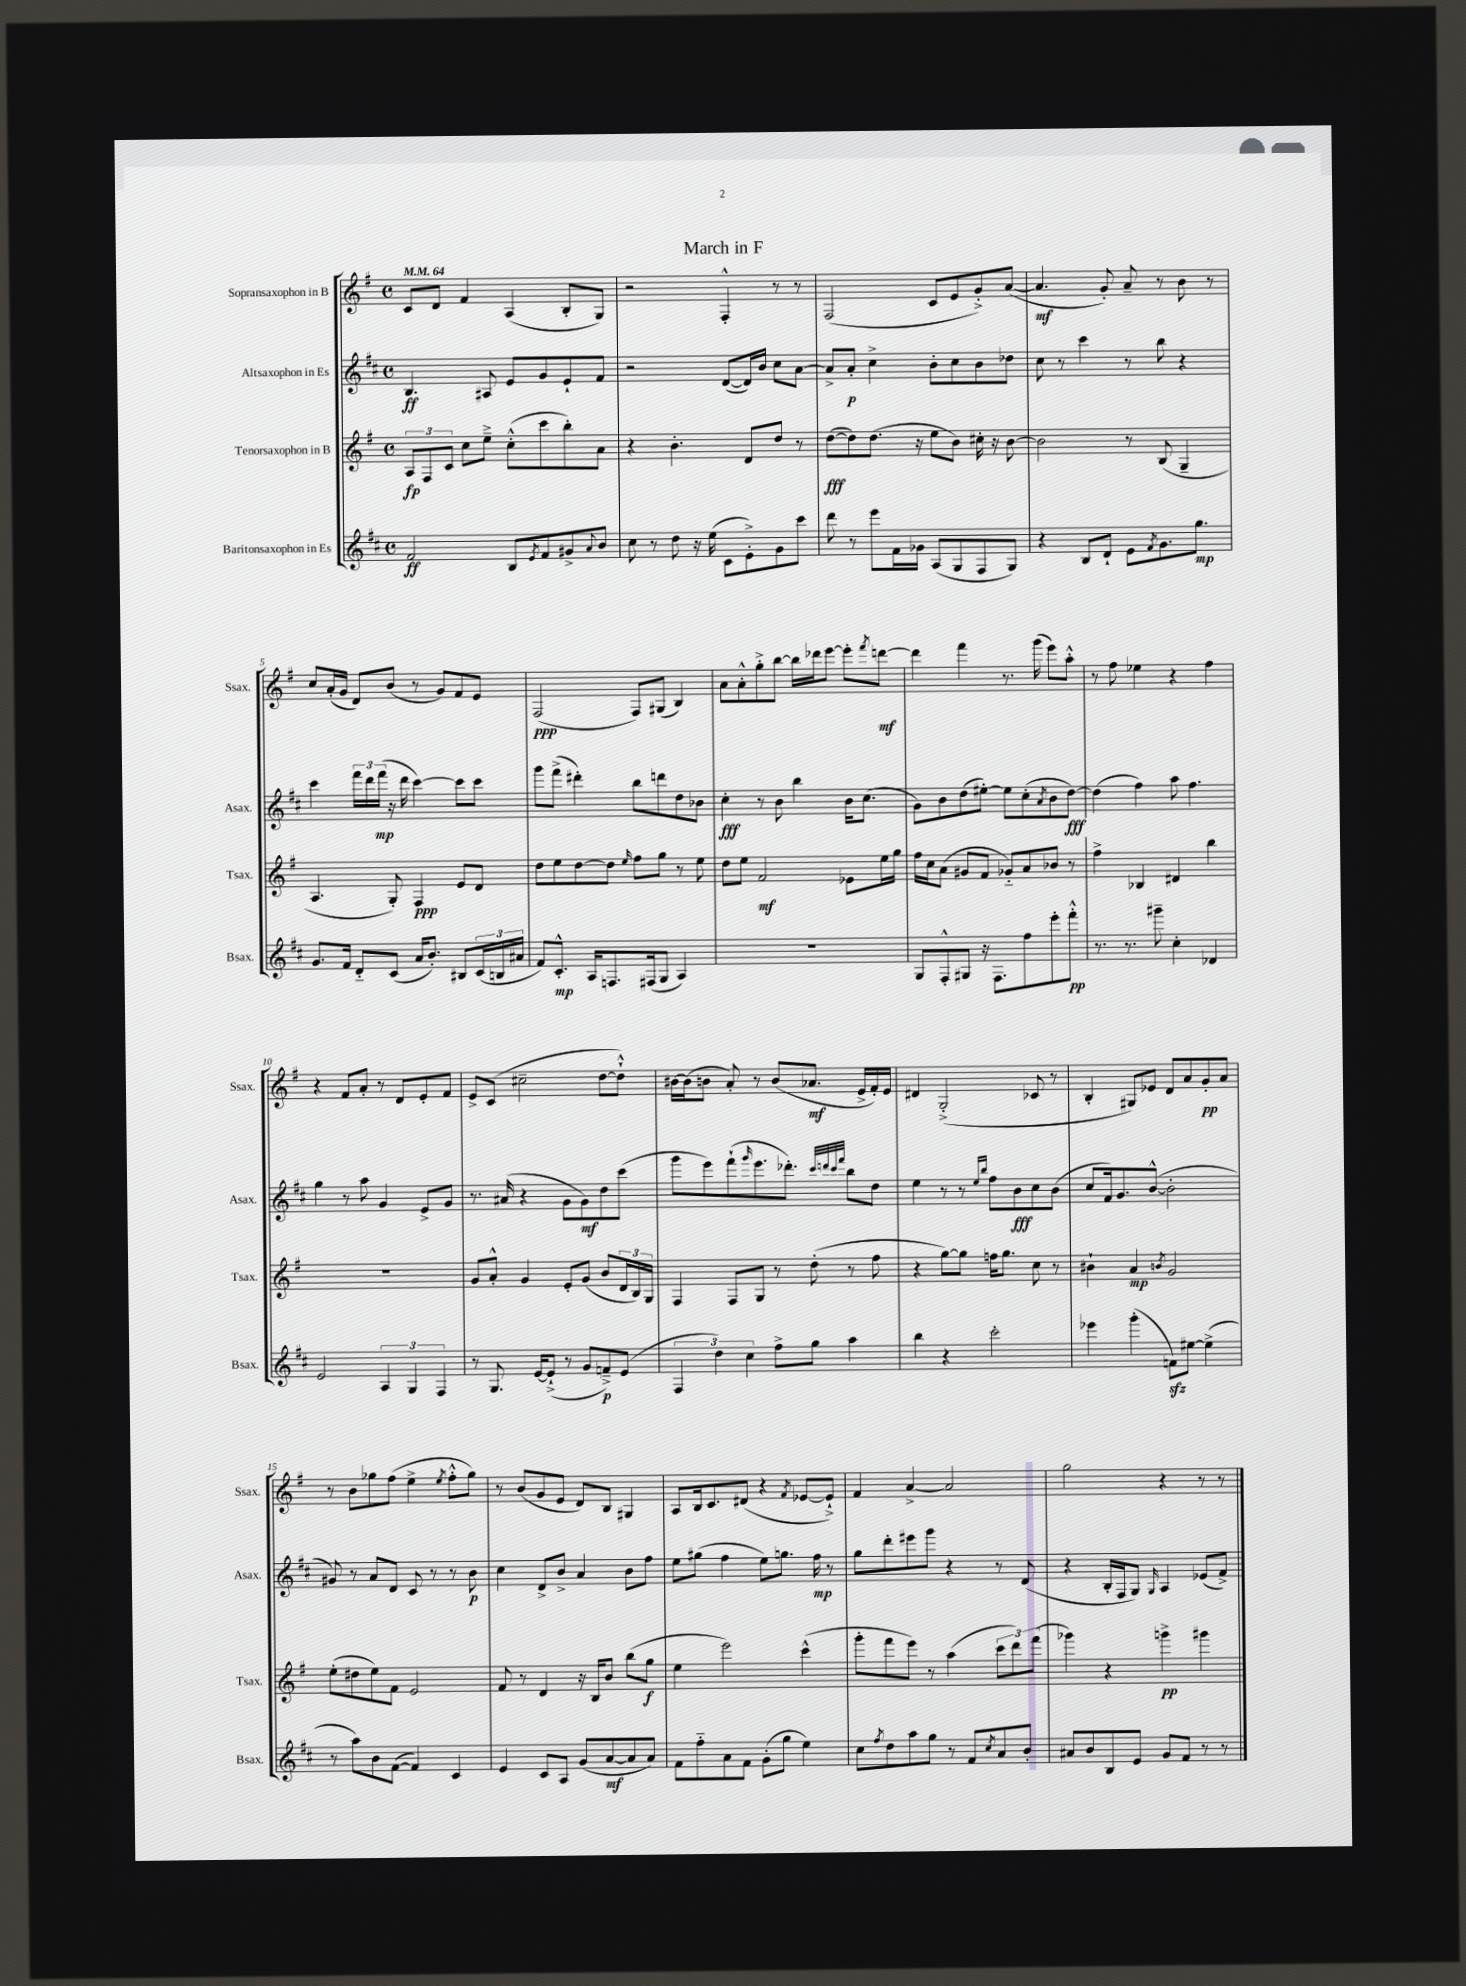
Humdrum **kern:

**kern	**kern	**kern	**kern
*staff4	*staff3	*staff2	*staff1
*clefG2	*clefG2	*clefG2	*clefG2
*k[f#c#]	*k[f#]	*k[f#c#]	*k[f#]
*M4/4	*M4/4	*M4/4	*M4/4
*met(c)	*met(c)	*met(c)	*met(c)
*MM64	*MM64	*MM64	*MM64
2f#/	12A/L	4.B/	8c/L
.	12F#/	.	.
.	.	.	8d/J
.	12c/J	.	.
.	8cc\L	.	4f#/
.	8ee~^\J	8A#/	.
8B/L	(8cc'^^\L	8e/L	(4A/
8qe/	.	.	.
8f#/	8ccc\	8g/	.
8g#^/	8bb'\)	8e`/	8B'/L
8qqa/	.	.	.
8b/J	8a\J	8f#/J	8G/J)
=	=	=	=
8cc#\	4r	2r	2r
8r	.	.	.
8dd\	4.b'\	.	.
16r	.	.	.
(16ee\	.	.	.
8c#\L	.	([8d/L	4F#'^^/
8e'^\)	8d/L	16d/]L)	.
.	.	16b/JJ	.
8g\	8dd/J	8cc#\L	8r
8ccc#\J	8r	[8a\J	8r
=	=	=	=
8ddd\	([8dd\L	8a^/]L	(2F#/
8r	8dd\])	8a'/J	.
8eee\L	(8.dd\J	4cc#^\	.
16f#\L	.	.	.
16g-\JJ	16r	.	.
(8A/L	8ee\L	8b'\L	8c/L
8G/	8b\J)	8cc#\	8e/
8F#/	16cc#'\	8b\	8g'^/)
.	16r	.	.
8G/J)	[8b\	8dd-\J	([8a/J
=	=	=	=
4r	2b\]	8cc#\	4.a/]
.	.	8r	.
8B/L	.	4ccc#\	.
8d`/J	.	.	8g'/)
8e\L	8r	8r	8a~/
8qf#/	.	.	.
8.g\	(8B/	8bb\	8r
.	4G~/	4r	8b\
8.gg\J	.	.	.
.	.	.	8r
=	=	=	=
8.g/L	4.A/	4ccc#\	8cc/L
.	.	.	(16a'/L
16f#/Jk	.	.	16g/JJ
8d'~/L	.	24fff#\LL	8d/L)
.	.	24ddd\	.
.	.	(24fff#\JJ	.
(8c#/J	8G'/)	16r	(8b/J
.	.	16ddd\	.
16a/LK	4F#/	[4ccc#\)	8r
8.b'/J)	.	.	.
.	.	.	8g/L)
8B#/L	8e/L	8ccc#\]L	8f#/
(24c#/L	8d/J	8ccc#\J	8e/J
24B/	.	.	.
24a#/JJ	.	.	.
=	=	=	=
8f#/L)	8dd\L	8ggg\L	(2F#/
8.c#'^^/J	8ee\	(8fff#^\J	.
.	[8dd\	4ddd#'\)	.
16A/LK	.	.	.
8.F/	8dd\]J	.	.
.	16qqee/	.	.
.	8ff#\L	8bb\L	8F#/L)
(16F#/k	.	.	.
8G/J	8gg\J	8ddd\	(8G#/J
4A/)	8r	8dd\	4B/)
.	8ee\	8b-\J	.
=	=	=	=
1r	8dd\L	4cc#'\	8a\L
.	8ee\J	.	8a'^^\
.	2f#/	8r	8gg'^\
.	.	8b\	[8bb\J
.	.	4bb\	16bb\]LL
.	.	.	16ddd-\J
.	.	.	[8eee\J
.	8e-\L	16b\LK	8eee'\]L
.	.	(8.cc#\J	.
.	.	.	8qfff#/
.	16ee\L	.	[8ddd\J
.	16gg\JJ	.	.
=	=	=	=
8G/L	16ff#\LL	8g\L)	4ddd\]
.	16cc\J	.	.
8F#'^^/	(8a\J	8b\	.
8G#/J	8g#/L	(8dd\	4fff#\
16r	8f#/J	[8ee#'\J)	.
8.F#\L	.	.	.
.	8g-'~/L)	8ee#\]L	8.r
8ff#\	8a/	(8cc#'\	.
.	.	.	(16ggg\
.	.	8qa/	.
8eee'\	8b-/J	8b\	8eee\L)
8fff#'^^\J	8r	[8dd\J)	8aa'^^\J
=	=	=	=
8.r	4ff#^\	(4dd\]	8r
.	.	.	8ff#\
8.r	.	.	.
.	4B-/	4ff#\)	4ee-\
8ggg#~\	.	.	.
4cc#'\	4d#/	8aa\	4r
.	.	4.ff#\	.
4d-/	4bb\	.	4ff#\
=	=	=	=
2e/	1r	4gg\	4r
.	.	8r	8f#/L
.	.	8aa\	8a'/J
6A/	.	4g/	8r
.	.	.	8d/L
6G/	.	.	.
.	.	8e^/L	8e'/
6F#/	.	.	.
.	.	8g/J	8f#/J
=	=	=	=
8r	8g/L	8.r	8e^/L
8.G/	8a'^^/J	.	(8c/J
.	.	(16a#/	.
.	4g/	4r	2cc#~\
[16e/LK	.	.	.
(8e`^/]J	.	.	.
8r	8e'/L	8g\L	.
8g/L	(8g/J	8g\)	.
8f~^/)	8b/L	8dd\	[8dd\L
(8e/J	24d/L	(8ccc#\J	8dd`^^\]J)
.	24B/)	.	.
.	24G/JJ	.	.
=	=	=	=
6F#/	4F#/	8ggg\L	[16b#\LL
.	.	.	(16b#\]J
.	.	8eee\)	8b\J
6dd\)	.	.	.
.	8F#/L	(8fff#`\	8a'/)
6cc#\	.	.	.
.	.	16qqggg/	.
.	8G/J	8.eee\	8r
8ff#^\L	8r	.	(8b/L
.	.	8.ddd-'\J)	.
8gg\J	(8dd'\	.	8.a-/J
.	.	32qqccc#/LLL	.
.	.	32qqddd/	.
.	.	32qqccc#/	.
.	.	32qqfff#/JJJ	.
4aa\	8r	8bb\L	.
.	.	.	16e^/LL
.	8ff#\	8dd\J	16f#'/)
.	.	.	16e/JJ
=	=	=	=
4bb\	4r	4ee\	4d#/
4r	[8gg\L)	8r	(2G'^/
.	8gg\]J	8r	.
.	.	16qqee/LL	.
.	.	16qqbb/JJ	.
2ccc#'\	16ff\LK	8ff#\L	.
.	8.gg\J	.	.
.	.	8b\	.
.	8cc\	8cc#\	8c-/
.	8r	(8b\J	8r
=	=	=	=
4eee-\	4b#`\	8cc#/L	4B'/
.	.	16f#/k)	.
.	.	8.g/	.
(4ggg'\	4a/	.	8G#/L)
.	.	([8b^^/J	8e-/J
.	8qb/	.	.
8f\L)	2g/	2b'\]	8d/L
[8ee#\J	.	.	8a/
(4ee#^\]	.	.	8g'/
.	.	.	8a/J
=	=	=	=
8r	(8ee'\L	8g#/)	8r
8aa\L)	8dd#\	8r	8b\L
8b\	8ee\)	8a/L	8gg-\
([8f#\J	8f#\J	8d/J	(8ff#\J
4f#/])	2e/	8c#/	4ee^\
.	.	8r	.
.	.	.	8qee/
4c#/	.	8r	8ff#'^^\L
.	.	8b\	8gg-\J)
=	=	=	=
4e/	8f#/	4cc#\	8r
.	8r	.	(8b/L
8c#/L	4d/	8d^/L	8g/
8A/J	.	8b^/J	8e/J
(8g/L	16r	4a/	8d/L)
.	16B/LK	.	.
[8a/	8b/J	.	8B/J
8a/]	(8bb\L	8b\L	4G#/
8a/J)	8gg\J	8ff#\J	.
=	=	=	=
8f#\L	4ee\	8ee\L	8A/L
8ff#'~\	.	(8gg#\J	16B/k
.	.	.	8.c/
8a\	2eee\)	4ff#\	.
8f#\J	.	.	(8d#/J
(8g'\L	.	8ee\L)	4r
8gg\J	.	8.gg\J	.
.	.	.	8qf#/
4ee\)	(4ccc^^\	.	[8e-/L
.	.	16ff#\	.
.	.	8r	8e-`^/]J)
=	=	=	=
8cc#\L	8ggg'\L	8gg\L	4f#/
8qff#/	.	.	.
8dd\	8fff#\	8ddd'\	.
8aa\	8eee\J)	8eee#\	[4a^/
8gg\J	8r	8ggg\J	.
8r	(4aa\	4r	2a/]
8f#/L	.	.	.
8qcc#/	.	.	.
8a/	12ccc\L	8r	.
.	12ddd\)	.	.
8b'/J	.	(8d/	.
.	(12fff#\J	.	.
=	=	=	=
8a#/L	4ggg-\)	4r	2gg\
8b/	.	.	.
8B/	4r	16B'/LL	.
.	.	16F#/J	.
8e/J	.	8G/J)	.
.	.	16qqG/	.
8g/L	4ggg^\	4A/	4r
8f#/J	.	.	.
8r	4ggg#\	(8e-/L	8r
8r	.	8f#^/J)	8r
==	==	==	==
*-	*-	*-	*-
